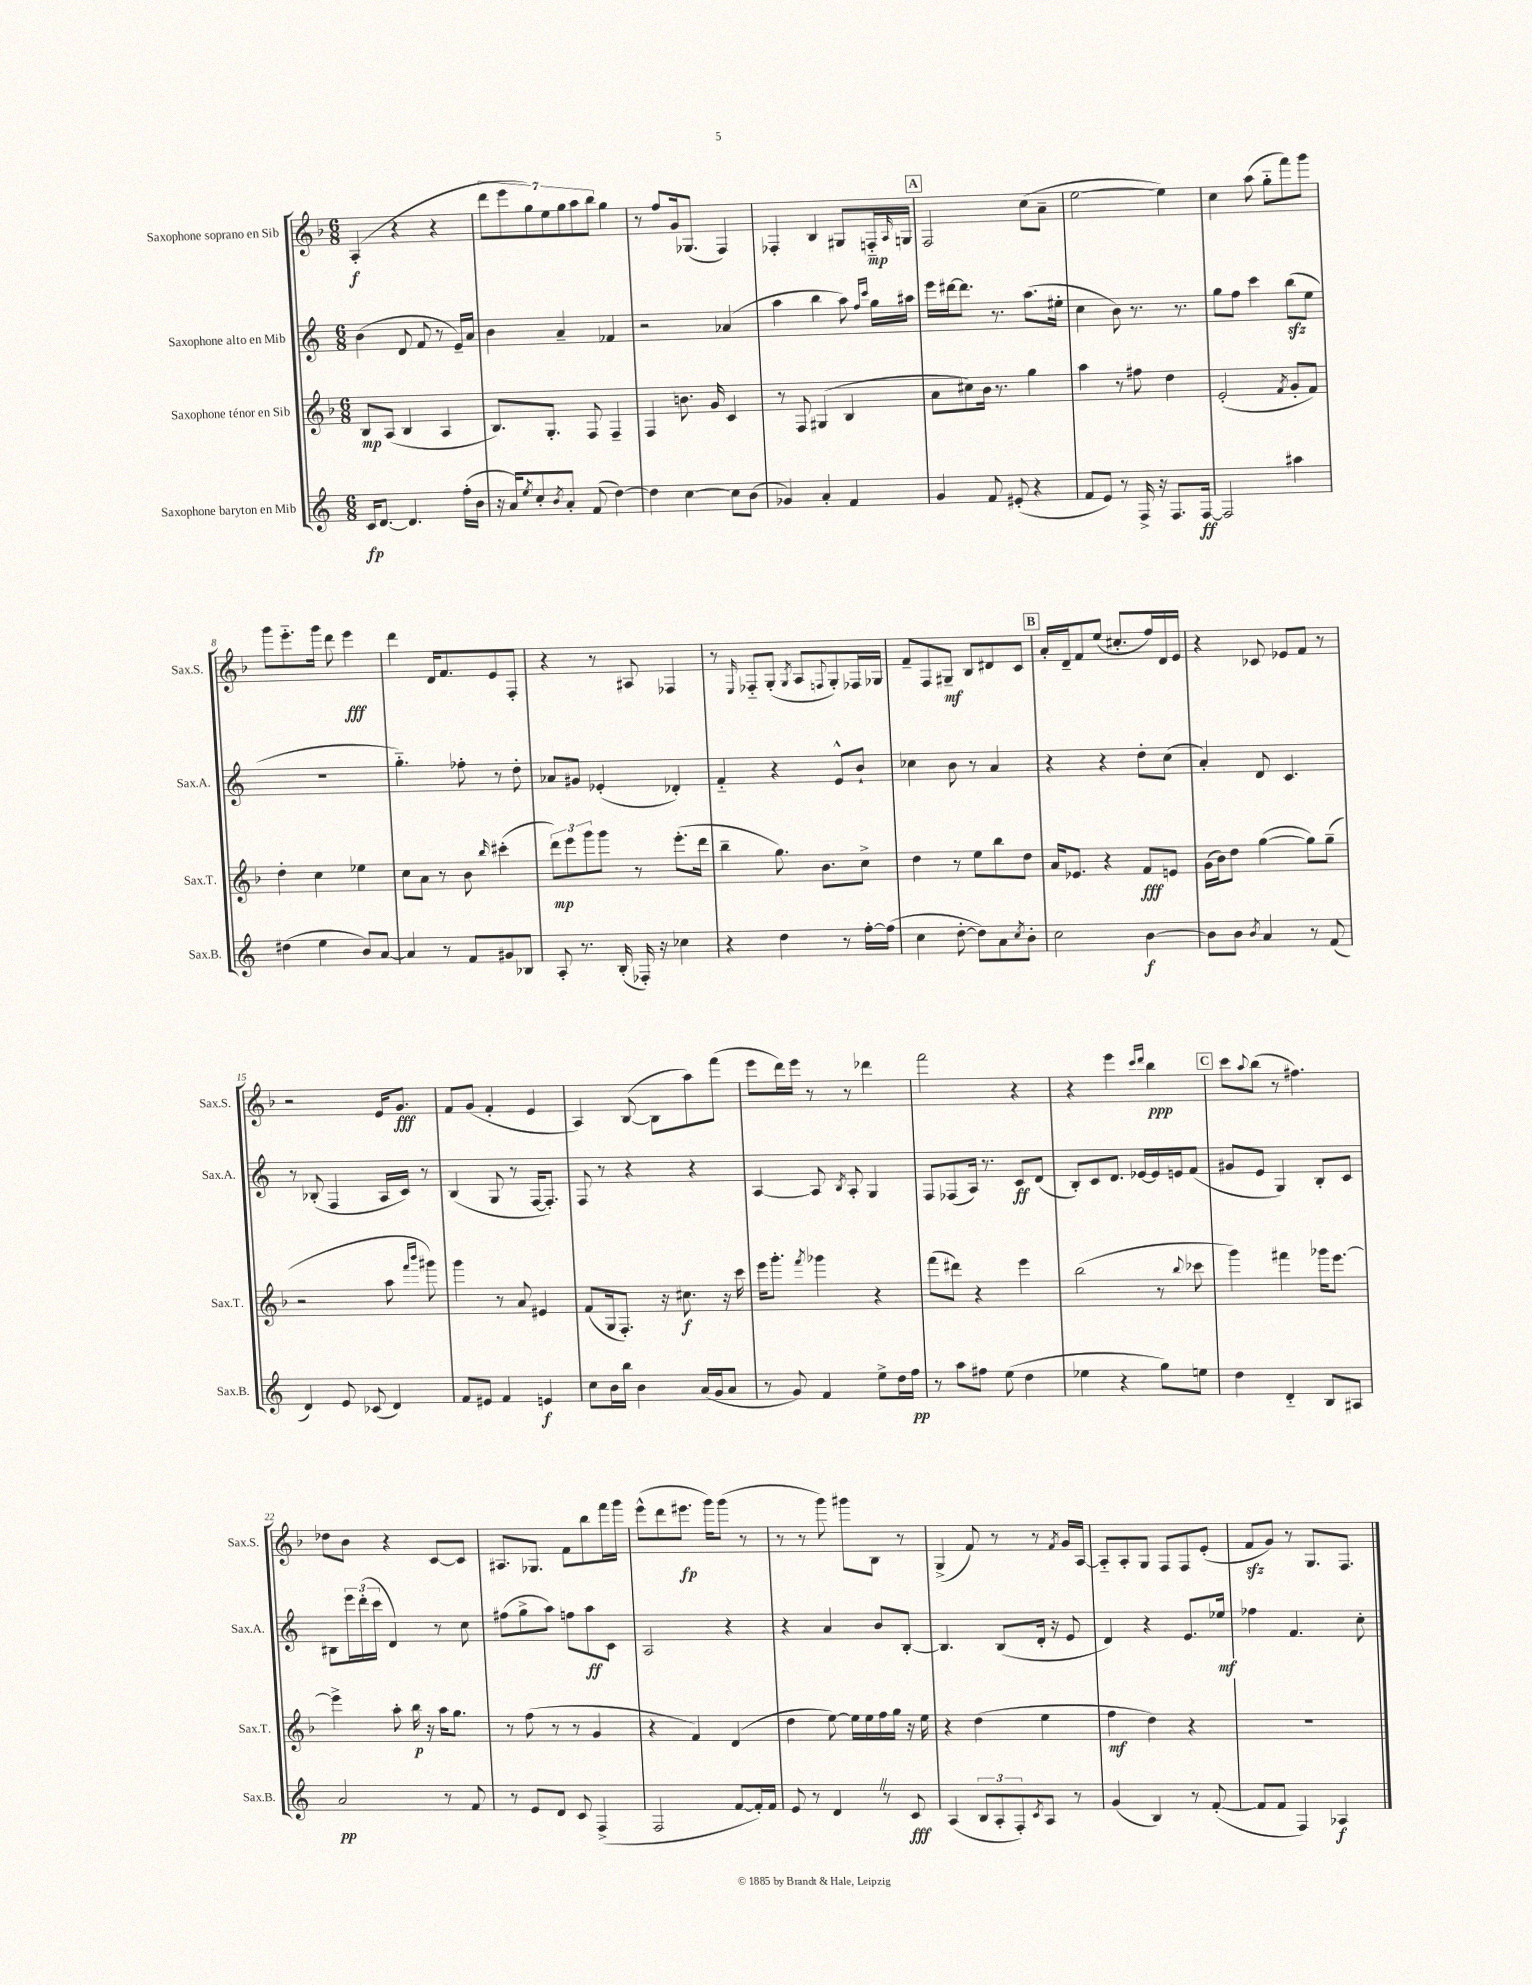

**kern	**kern	**kern	**kern
*staff4	*staff3	*staff2	*staff1
*clefG2	*clefG2	*clefG2	*clefG2
*k[]	*k[b-]	*k[]	*k[b-]
*M6/8	*M6/8	*M6/8	*M6/8
16c	8B-	(4b	(4A'
[8.d	.	.	.
.	(8A	.	.
4.d]	4B-	8d	4r
.	.	8f	.
.	4A	8r	4r
(16ff'	.	16e~)	.
16b	.	16a	.
=	=	=	=
16r	8.B-)	4b	14ddd
16a)	.	.	.
.	.	.	14eee
8qee	.	.	.
8cc'	.	.	.
.	.	.	14gg)
.	8.G'	.	.
.	.	.	14ee
8qb	.	.	.
8a'	.	4a~	.
.	.	.	14gg
.	.	.	14aa
(8f	8F	.	.
.	.	.	14bb-
[4dd)	4F~	4f-	4gg
=	=	=	=
4dd]	4F	2r	8r
.	.	.	8ff
[4cc	8.b	.	16g
.	.	.	(8.G-
.	16g	.	.
8cc]	4c	(4a-	4F)
(8b	.	.	.
=	=	=	=
4g-)	8r	4aa	4F-'
.	8F	.	.
4a'	(4G#	4bb	4B-
4f	4B-	8aa)	8G#
.	.	16qqff	.
.	.	16qqccc	.
.	.	16gg	16F'~
.	.	.	16qqA
.	.	16aa#	16G
=	=	=	=
4g	8a	16eee	2F
.	.	[16ddd#	.
.	8cc#)	8.ddd#]	.
8f	16b-	.	.
.	8.r	8.r	.
(8e#'	.	.	.
4r	4gg	(8.aa	(8cc
.	.	.	8a~
.	.	16ee#'	.
=	=	=	=
8f	4aa	4cc	[2ee
8e)	.	.	.
8r	8r	8b)	.
16F^	8ff#	8.r	.
16r	.	.	.
8.F	4dd	.	4ee])
.	.	8.r	.
[16F	.	.	.
=	=	=	=
2F]	(2e'	8gg	4cc
.	.	8ff	.
.	.	4ccc	(8aa
.	.	.	8gg'~
.	8qf	.	.
4aa#	8g'	(8bb	8fff)
.	8f)	8ee	8ggg
=	=	=	=
(4dd#	4dd'	2.r	8ggg
.	.	.	8.eee'~
4ee	4cc	.	.
.	.	.	16ggg
.	.	.	8ddd
8b)	4ee-	.	4eee
[8a	.	.	.
=	=	=	=
4a]	8cc	4.gg'~)	4ddd
.	8a	.	.
8r	8r	.	16d
.	.	.	8.f
8f	8b-	8ff-'	.
.	16qqbb-	.	.
8g#	(4ccc#'	8r	8e
8B-	.	8dd'	8F'
=	=	=	=
8A'	12ddd)	8a-	4r
.	12eee	.	.
8.r	.	8g#	.
.	12ggg	.	.
.	8ggg	(4e-'	8r
(16B'	.	.	.
16F-')	8r	.	8A#
16r	.	.	.
4cc-	(8.eee'	4d-')	4F-
.	16ddd	.	.
=	=	=	=
4r	4bb-~	4f'~	8r
.	.	.	16qqE
.	.	.	8F-'~
4dd	8.gg)	4r	(8G'
.	.	.	8qG
.	.	.	8A
.	8.b-	.	.
.	.	.	8qqF
8r	.	8e^^	8G')
[16ff'	8cc^	8b`	16F-
(16ff]	.	.	16G-
=	=	=	=
4cc	4dd	4cc-	8f~
.	.	.	8F
[8dd'	8r	8b	8G#~
8dd])	8ee	8r	8B-
8a	8bb-	4a	8d#
8qcc	.	.	.
8b'	8dd	.	8c
=	=	=	=
2cc	16a	4r	16a'
.	8.e-	.	16d~
.	.	.	8f
.	4r	4r	(8ee
.	.	.	8.cc#'
[4b	8f	8dd'	.
.	.	.	16ff)
.	8e	(8cc	16d
.	.	.	16e
=	=	=	=
8b]	(16g	4a')	4r
.	16b-)	.	.
8b	8dd	.	.
8qb	.	.	.
4a	([4gg	8d	8c-
.	.	4.c	8e-
8r	8gg])	.	8f
(8f	(8gg~	.	8r
=	=	=	=
4d)	2r	8r	2r
.	.	(8B-'	.
8e	.	4F	.
(8c-	.	.	.
4d)	8aa	16A	16e
.	.	16c)	8.g
.	16qqfff	.	.
.	16qqbbb-	.	.
.	8ggg#)	8r	.
=	=	=	=
8f	4ggg	(4B	8f
8e#	.	.	(8g
4f	8r	8G	4f'
.	8a	8r	.
4e	4e#	[16F	4e
.	.	8.F'])	.
=	=	=	=
8cc	(8f	8F	4A)
16b	16G	8r	.
16bb	8.F')	.	.
4b	.	4r	([8B-
.	16r	.	8B-]
.	8.cc#	.	.
(16a	.	4r	8aa)
16g	.	.	.
8a	16r	.	(8fff
.	16ccc	.	.
=	=	=	=
8r	16eee	[4A	8eee
.	8.ggg'	.	.
8g)	.	.	16ddd)
.	.	.	16eee
.	8qfff	.	.
4f	4ggg-	8A]	8r
.	.	8qB	.
.	.	8A'	8r
8ee^	4r	4G	4ddd-
16dd	.	.	.
16ff	.	.	.
=	=	=	=
8r	(8fff	8F	2fff
8aa	8ddd#)	(8F-	.
8ff#	4r	16A)	.
.	.	8.r	.
(8ee	.	.	.
4dd	4eee	8c	4r
.	.	(8d	.
=	=	=	=
4ee-	(2bb-	8B')	4r
.	.	8c	.
4r	.	8.d	4eee
.	.	[16e-	.
.	.	.	16qqccc
.	.	.	16qqddd
8gg)	8r	16e-]	4bb-
.	.	16e	.
.	8qqbb-	.	.
8ee	8ccc-	(8f	.
=	=	=	=
4dd	4ggg)	8g#	8ccc
.	.	.	8qqaa
.	.	8e	(8bb-
4d'~	4fff#	4G)	8r
.	.	.	4.ff#)
8B	16ggg-	8B'	.
.	[8.eee	.	.
8A#	.	8c	.
=	=	=	=
2a	4eee^]	8B#	8dd-
.	.	24eee	8b-
.	.	(24ddd'	.
.	.	24ccc	.
.	8aa'	4d)	4r
.	16bb-	.	.
.	16r	.	.
8r	16aa	8r	[8c
.	8.gg	.	.
8f	.	8cc	8c]
=	=	=	=
8r	8r	(8ff#	8.A#
8e	(8ff	8gg^	.
.	.	.	8.G-
8d	8r	8aa)	.
8c	8r	8ff	8f
(4F^	4g	8aa	8bb-
.	.	8c	16fff
.	.	.	16ggg
=	=	=	=
2F	4r	2A	(8eee^^
.	.	.	8ddd
.	4f)	.	8.eee#
.	.	.	16ggg)
[8f	(4d	4r	(8ggg
16f'])	.	.	8r
16f	.	.	.
=	=	=	=
8e	4dd	4r	8r
8r	.	.	8r
4d	[8ee)	4a	8ggg)
.	16ee]	.	8ggg#
.	16ee	.	.
8r	16ff	8b	8B-
.	16gg	.	.
8c	16r	[8B'	8r
.	16ee	.	.
=	=	=	=
(4A	4r	4.B]	(4G^
12B	(4dd	.	8f)
12A'	.	.	.
.	.	(8B	8r
12F')	.	.	.
8qc	.	.	.
8A	4ee	16d'	8r
.	.	16r	.
.	.	.	8qf
8r	.	8e	16g
.	.	.	[16A
=	=	=	=
(4g	4ff	4d)	8A'~]
.	.	.	8A'
4B)	4dd)	4r	8G
.	.	.	8F
8r	4r	8.e	8F
([8f'	.	.	(8e'
.	.	16ee-	.
=	=	=	=
8f]	2.r	4ff-	8f
8f	.	.	8g)
4F)	.	4.f	8r
.	.	.	8.G
4A-	.	.	.
.	.	.	8.F
.	.	8cc'	.
==	==	==	==
*-	*-	*-	*-
